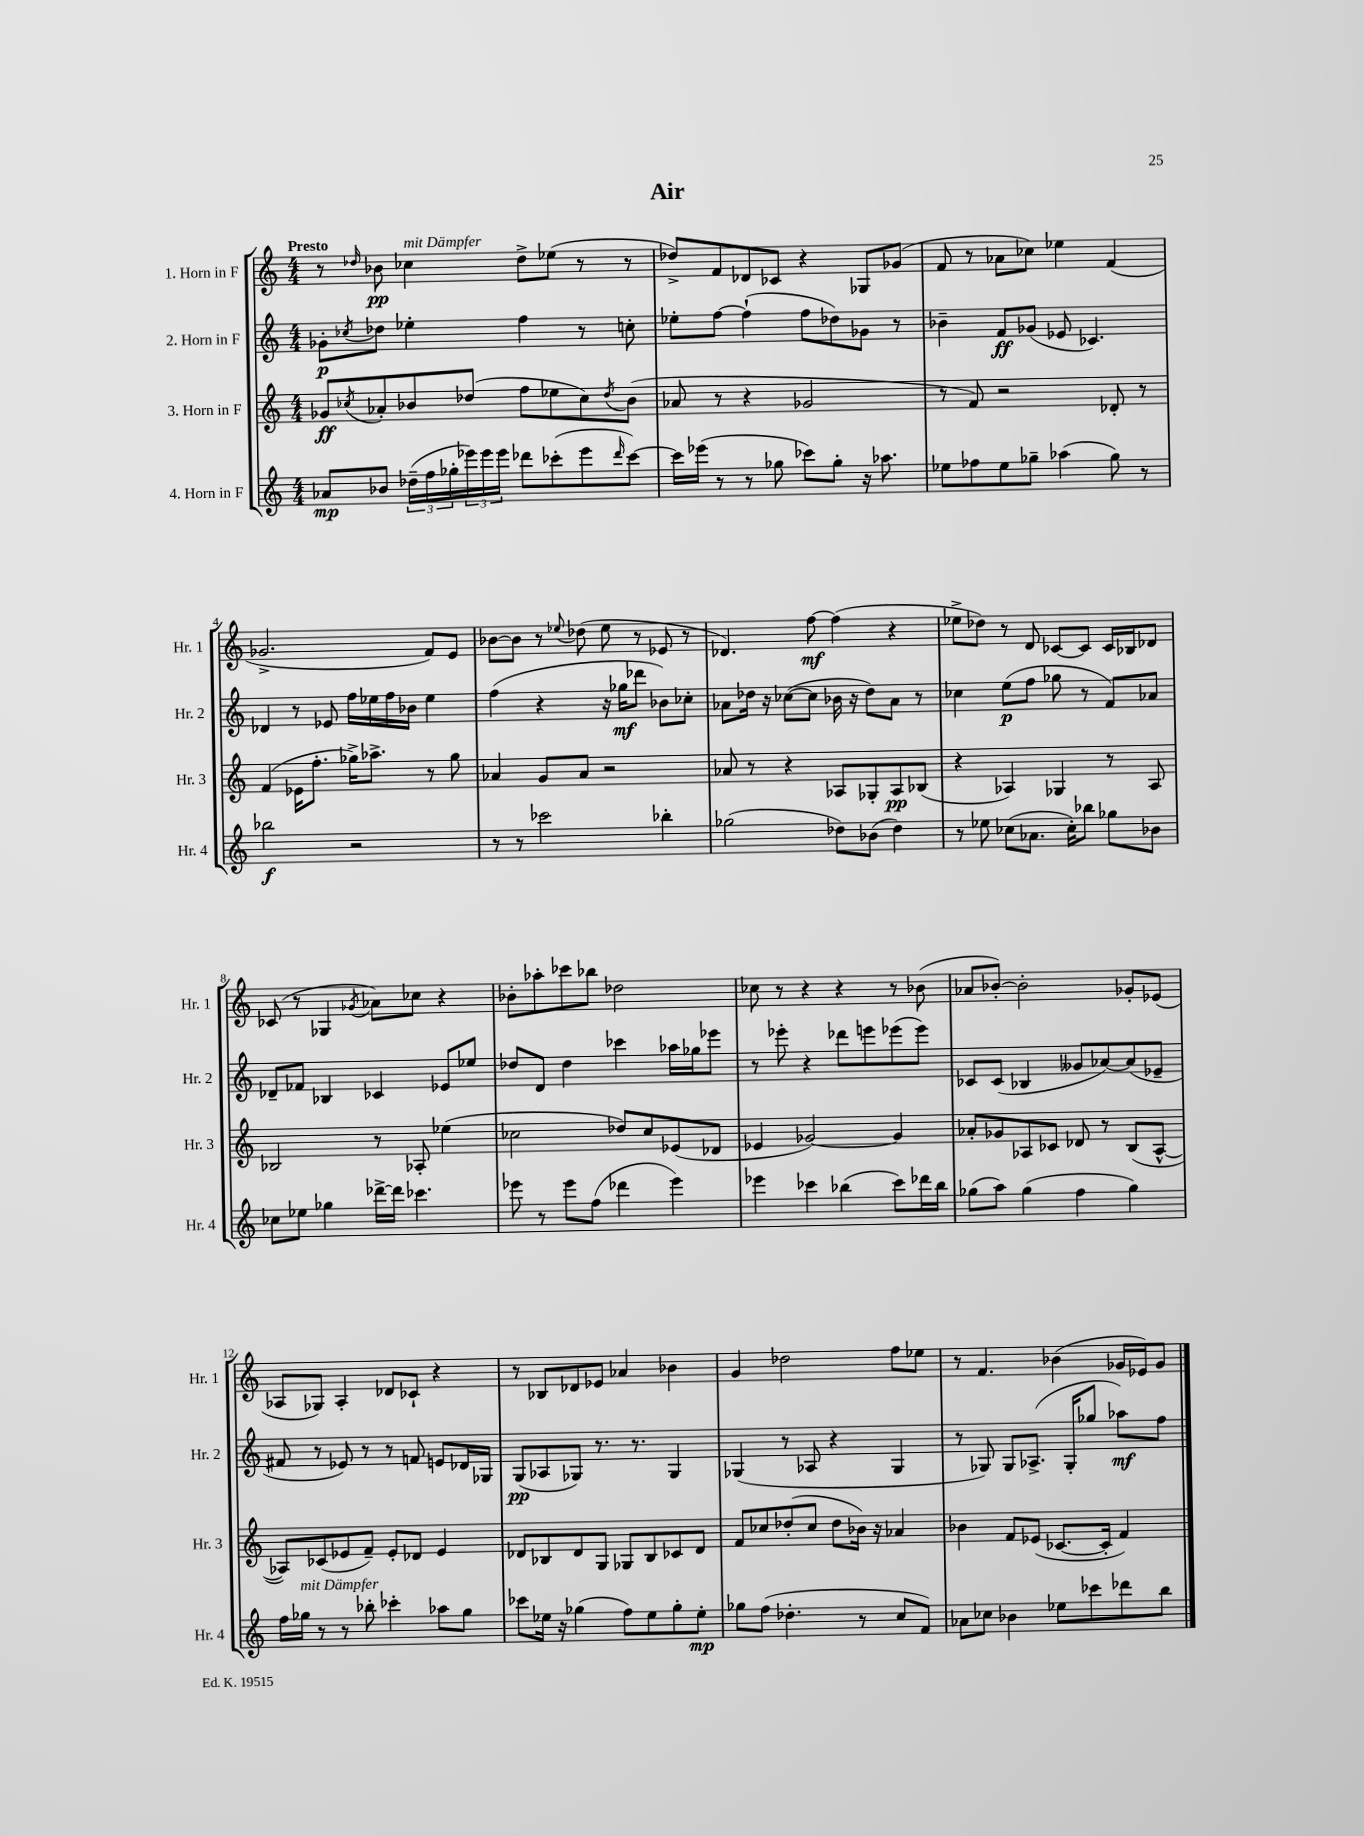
\header { title = "Air" }
<<
\new StaffGroup <<
\new Staff = "s0" \with { instrumentName = "1. Horn in F" shortInstrumentName = "Hr. 1" } {
    \clef treble \key c \major \numericTimeSignature \time 4/4 \tempo "Presto"
    r8 \grace { des''16 } bes'8\pp ces''4^\markup { \italic "mit Dämpfer" } des''8-> ees''8( r8 r8 |
    des''8->) f'8 des'8 ces'8 r4 ges8 ges'8( |
    f'8 r8 aes'8 ces''8) ees''4 f'4( |
    ges'2.-> f'8) e'8 |
    bes'8~ bes'8 r8 \appoggiatura { ees''8 } des''8( ees''8 r8 ees'8 r8 |
    des'4.) f''8~\mf f''4( r4 |
    ees''8-> des''8) r8 d'8 ces'8~ ces'8 ces'16 bes16 des'8 |
    ces'8( r8 ges4 \acciaccatura { ges'8 } aes'8) ces''8 r4 |
    bes'8-. aes''8-. ces'''8 bes''8 des''2 |
    ces''8 r8 r4 r4 r8 bes'8( |
    aes'8 bes'8~-.) bes'2-. ges'8-. ees'8( |
    aes8 ges8) aes4-. des'8 ces'8-! r4 |
    r8 bes8 des'8 ees'8 aes'4 bes'4 |
    g'4 des''2 f''8 ees''8 |
    r8 f'4. bes'4( ges'16 ees'16) ges'8 \bar "|." |
}
\new Staff = "s1" \with { instrumentName = "2. Horn in F" shortInstrumentName = "Hr. 2" } {
    \clef treble \key c \major \numericTimeSignature \time 4/4
    ges'8-.\p \acciaccatura { ces''8 } des''8 ees''4-. f''4 r8 c''8-. |
    ees''8-. f''8~ f''4-!( f''8 des''8) ges'8 r8 |
    bes'4-- f'8\ff ges'8( ees'8 ces'4.) |
    des'4 r8 ees'8 f''16 ees''16 f''16 bes'16 ees''4 |
    f''4( r4 r16 ges''16\mf des'''8 bes'8) ces''8-. |
    aes'8 des''16 r16 ces''8~( ces''8 bes'16 r16 des''8) aes'8 r8 |
    ces''4 e''8\p( f''8 ges''8 r8 f'8) aes'8 |
    des'8-- fes'8 bes4 ces'4 ees'8 ees''8 |
    des''8 d'8 des''4 ces'''4 aes''16 ges''16 ees'''8 |
    r8 ees'''8-. r4 des'''8 e'''8 ees'''8( ees'''8) |
    ces'8 ces'8( bes4 geses'8 aes'8~) aes'8( ees'8-- |
    fis'8 r8 ees'8) r8 r8 f'8 e'8 des'16 ges16 |
    g8\pp( aes8 ges8) r8. r8. ges4 |
    ges4( r8 aes8 r4 ges4 |
    r8 ges8) ges8 aes8.->( ges16-. ges''8 aes''8\mf) f''8 \bar "|." |
}
\new Staff = "s2" \with { instrumentName = "3. Horn in F" shortInstrumentName = "Hr. 3" } {
    \clef treble \key c \major \numericTimeSignature \time 4/4
    ges'8\ff \acciaccatura { ces''8 } aes'8-. bes'8 des''8( f''8 ees''8 ces''8) \acciaccatura { des''8 } bes'8( |
    aes'8 r8 r4 ges'2 |
    r8 f'8) r2 des'8-. r8 |
    f'4( ees'16 f''8.-. ges''16->) aes''8.-> r8 ges''8 |
    aes'4 g'8 aes'8 r2 |
    aes'8 r8 r4 aes8 ges8-. aes8\pp bes8( |
    r4 aes4) ges4 r8 aes8 |
    bes2 r8 aes8-. ees''4( |
    ces''2 des''8) ces''8 ees'8( des'8 |
    ees'4 ges'2~) ges'4 |
    aes'8-. ges'8 aes8 ces'8 des'8 r8 b8( aes8~-^ |
    aes8) ces'8( ees'8 f'8--) ees'8-. des'8 ees'4 |
    des'8 bes8 des'8 g8 ges8 bes8 ces'8 des'8 |
    f'8 ces''8 des''8-.( ces''8 des''8 bes'16) r16 aes'4 |
    bes'4 f'8 ees'8( ces'8.~ ces'16-. f'4) \bar "|." |
}
\new Staff = "s3" \with { instrumentName = "4. Horn in F" shortInstrumentName = "Hr. 4" } {
    \clef treble \key c \major \numericTimeSignature \time 4/4
    aes'8\mp bes'8 \tuplet 3/2 { des''16--( f''16 ges''16-. } \tuplet 3/2 { ees'''16) ees'''16 ees'''16 } des'''8 ces'''8-.( ees'''8 \grace { des'''16 } ces'''8~) |
    ces'''16 ees'''16( r8 r8 ges''8 ces'''8) ges''8-. r16 aes''8. |
    ees''8 fes''8 ees''8 ges''8-- aes''4( ges''8) r8 |
    bes''2\f r2 |
    r8 r8 ces'''2 bes''4-. |
    ges''2( des''8) bes'8( des''4) |
    r8 ees''8 ces''8( aes'8. ces''16-.) bes''8 ges''8 bes'8 |
    ces''8 ees''8 ges''4 des'''16~-> des'''16 ces'''4. |
    ees'''8 r8 ees'''8 f''8( des'''4 ees'''4) |
    ees'''4 ces'''4 bes''4( ces'''8) des'''16 bes''16 |
    ges''8( a''8) ges''4( f''4 ges''4) |
    f''16 ges''16^\markup { \italic "mit Dämpfer" } r8 r8 bes''8-. ces'''4-. aes''8 ges''8 |
    ces'''8 ees''16 r16 ges''4( f''8) ees''8 ges''8-. ees''8-.\mp |
    ges''8 f''8( des''4.-. r8 c''8 f'8) |
    aes'8 ces''8 bes'4 ees''8 ces'''8 des'''8 b''8 \bar "|." |
}
>>
>>
